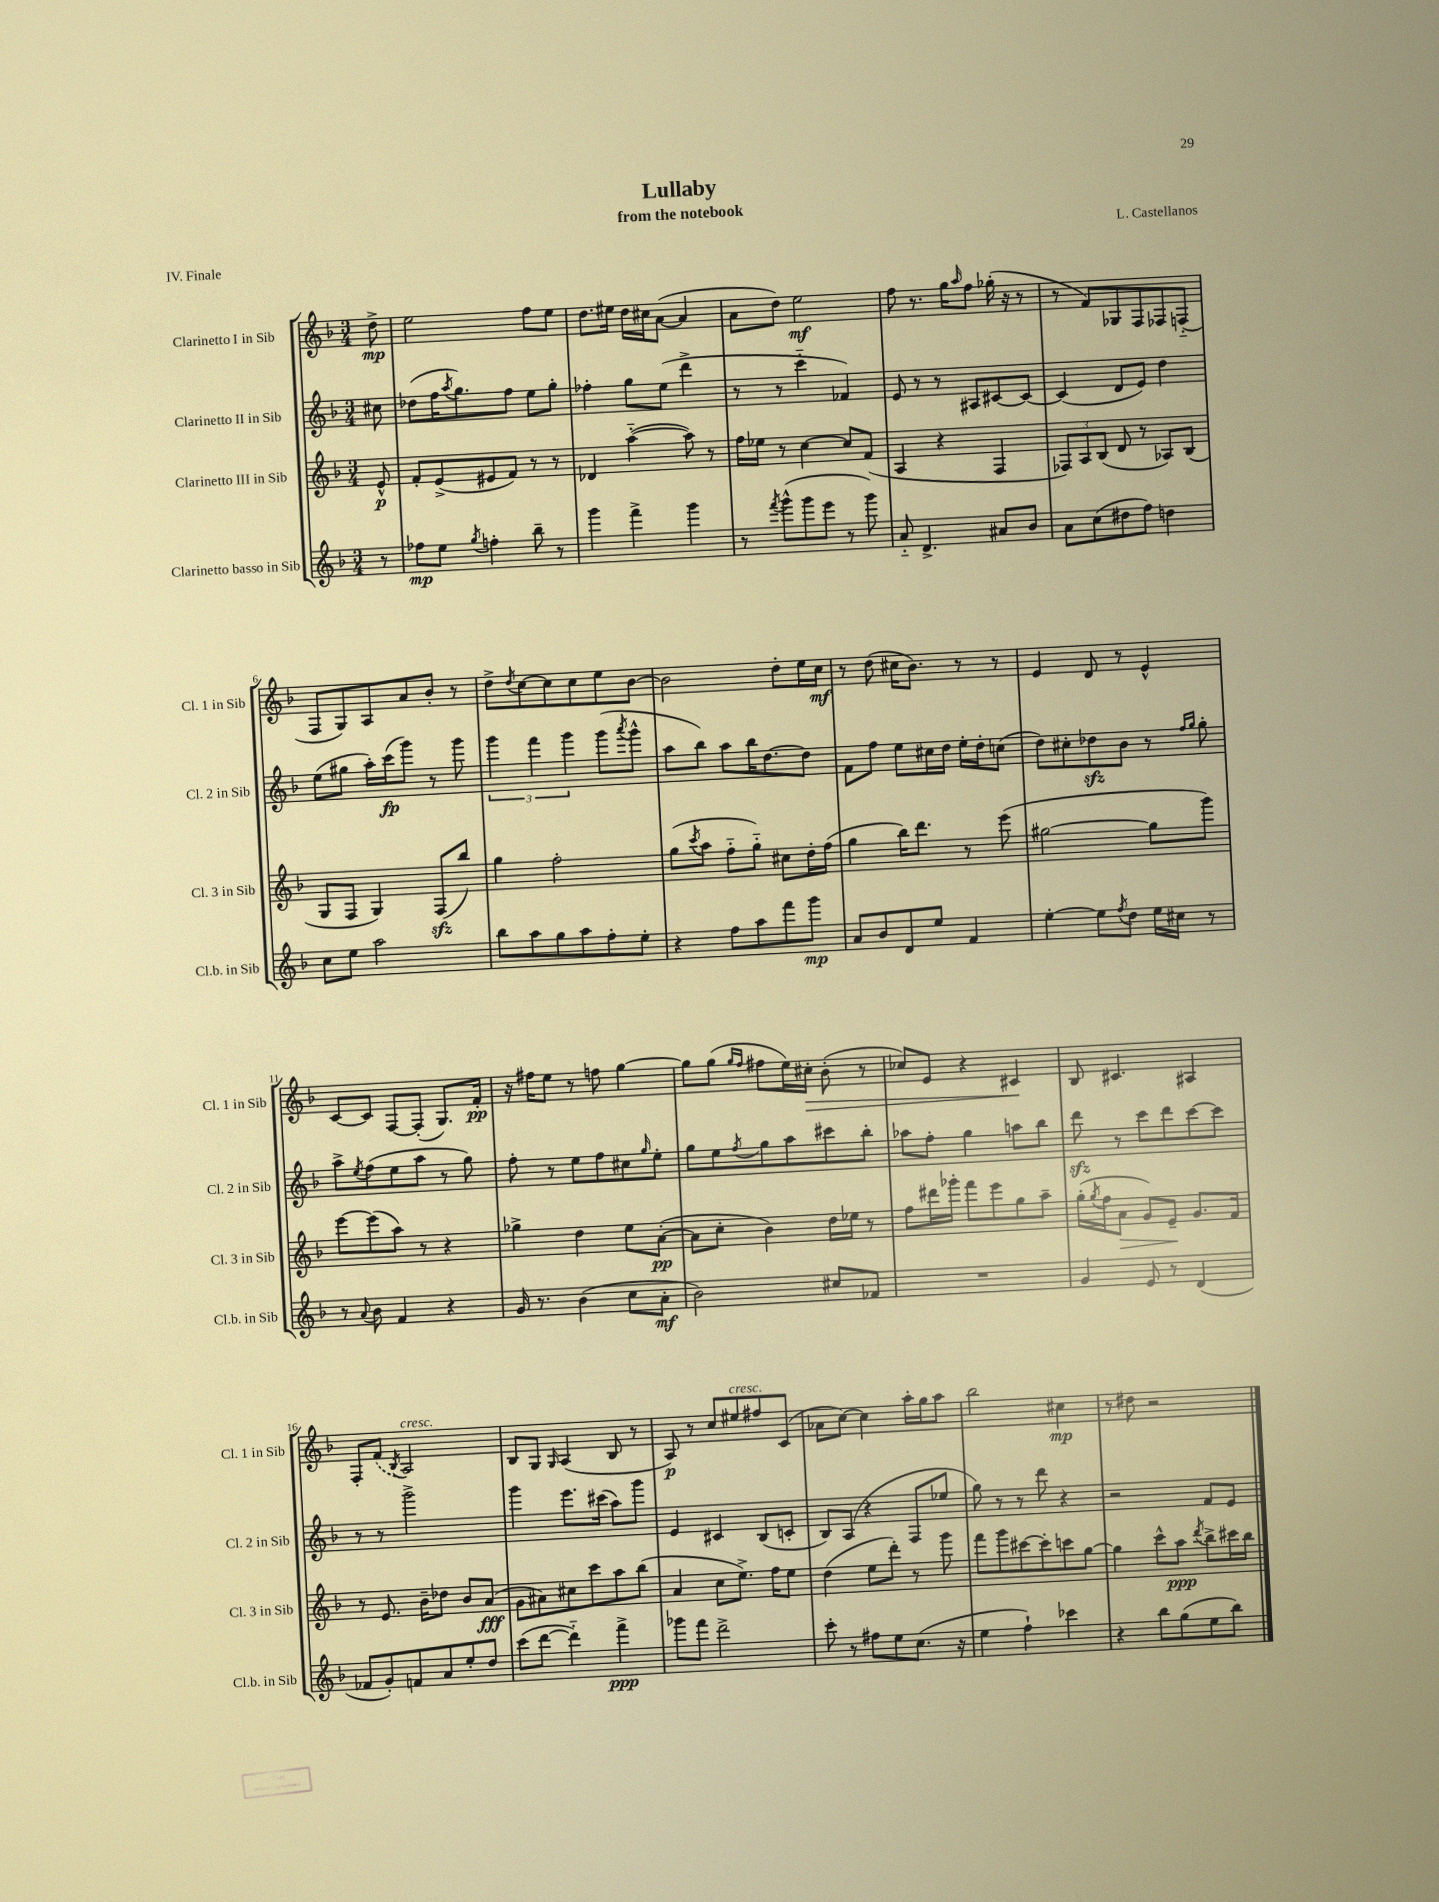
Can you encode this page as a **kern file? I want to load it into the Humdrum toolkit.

**kern	**kern	**kern	**kern
*staff4	*staff3	*staff2	*staff1
*clefG2	*clefG2	*clefG2	*clefG2
*k[b-]	*k[b-]	*k[b-]	*k[b-]
*M3/4	*M3/4	*M3/4	*M3/4
8r	8e^^/	8cc#\	8dd^\
=	=	=	=
8ff-\L	8f'/L	(8dd-\L	2ee\
8ee\J	(8e^/	16ff\K	.
.	.	8qaa/	.
.	.	8.gg\)	.
8qgg/	.	.	.
4ff'\	8e#/	.	.
.	8f/J)	8ff\J	.
8bb-~\	8r	8ee\L	8ff\L
8r	8r	8gg'\J	8ee\J
=	=	=	=
4ggg\	4d-/	4ff-'\	8.dd\L
.	.	.	16ee#\Jk
4fff^\	([4aa'~\	8gg\L	16dd\LL
.	.	.	16cc#\J
.	.	(8ee\J	([8a\J
4ggg\	8aa\])	4ddd^\	4a/]
.	8r	.	.
=	=	=	=
8r	16ff\LL	8r	8a\L
.	16ee-\JJ	.	.
8qfff/	.	.	.
(8ggg^^\L	8r	8r	8dd\J)
8ggg\	[4cc\	4ccc'~\	2ee\
8eee\J	.	.	.
8r	8cc/]L	4f-/)	.
8ggg\)	(8f/J	.	.
=	=	=	=
8a'~/	4A/	8e/	8ff\
4.d^/	.	8r	8.r
.	4r	8r	.
.	.	.	16gg\LK
.	.	.	16qqaa/
.	.	8A#/L	8ff\J
8a#/L	4F/	[8c#/	(16gg-'\
.	.	.	16r
8b-/J	.	8c#/_J	8r
=	=	=	=
8a\L	12F-/L)	(4c#/]	8r
.	12A/	.	.
(8cc\	.	.	8f/L)
.	(12B-/J	.	.
8dd#\	8d/	8d/L	8G-/
8ff\J)	8r	8e/J)	8F/
4dd\	8A-/L)	4dd\	8F-/
.	(8B-/J	.	(8F'~/J
=	=	=	=
8cc\L	8G/L	(8ee\L	8F/L
8ee\J	8F/J	8gg#\J	8G/)
2aa\	4G/)	16aa'\LL)	8A/
.	.	(16ccc\J	.
.	.	8ggg\J)	8a/
.	(8F/L	8r	8b-'/J
.	8bb-/J)	8ggg\	8r
=	=	=	=
8bb-\L	4gg\	6ggg\	8dd^\L
.	.	.	8qdd/
8aa\	.	.	[8cc\
.	.	6fff\	.
8gg\	2ff'\	.	8cc\]
.	.	6ggg\	.
8aa\	.	.	8cc\
8ff'\	.	(8ggg\L	8ee\
.	.	8qaaa/	.
8ee'\J	.	8ggg^^\J	[8b-\J
=	=	=	=
4r	(8gg\L	8aa\L	2b-\]
.	8qccc/	.	.
.	8aa\J	8bb-\J)	.
8ff\L	8ff'~\L	8aa\L	.
8aa\	8gg'~\J)	16bb-\K	.
.	.	[8.dd\	.
8fff\	8cc#\L	.	8dd'\L
8ggg\J	16dd'\L	8dd\]J	16ee\L
.	(16ff\JJ	.	16cc\JJ
=	=	=	=
8a/L	4gg\	8f\L	8r
8b-/	.	8ff\J	(8dd\
8d/	16bb-\LK)	8ee\L	16cc#\LK
.	8.ddd\J	.	8.b-\J)
8ee/J	.	16cc#\L	.
.	.	16dd\JJ	.
4f/	8r	16ee'\LL	8r
.	.	16dd'\J	.
.	(8eee\	(8cc\J	8r
=	=	=	=
[4ee'\	[2gg#\	8dd\L)	4e/
.	.	8cc#'\	.
8ee\]L	.	8dd-\	8d/
8qff/	.	.	.
8dd\J	.	8b-\J	8r
16ee\LL	8gg#\]L	8r	4e^^/
16cc#\JJ	.	.	.
.	.	16qqff/LL	.
.	.	16qqgg/JJ	.
8r	8ggg\J)	8gg'\	.
=	=	=	=
8r	[8eee\L	8aa^\L	[8c/L
8qqa/	.	8qee/	.
8b-\	(8eee\]	(8ff\	8c/]J
4f/	8aa\J)	8ee\	[8F/L
.	8r	8aa\J	(8F'/]J
4r	4r	8r	8.G/L)
.	.	8gg\)	.
.	.	.	16f'/Jk
=	=	=	=
16g/	4gg-^\	8ff'\	16r
8.r	.	.	16ff#\LK
.	.	8r	8ee\J
(4b-\	4dd\	8ee\L	8r
.	.	8ff\	8ff\
8cc\L	8ee\L	8cc#\	[4gg\
.	.	16qqgg/	.
8a'\J	([8a'\J	8ee'\J	.
=	=	=	=
2b-\)	8a\]L	8gg\L	8gg\]L
.	8cc'\J	8ee\	(8gg\J
.	.	.	16qqgg/LL
.	.	8qff/	16qqff/JJ
.	4b-\)	8gg\	8ff#\L
.	.	8aa\	16ee\L)
.	.	.	16cc#'\JJ
8cc#/L	16dd\LL	8ccc#\	(8b-'\
.	16ee-\JJ	.	.
8f-/J	8r	8bb-'\J	8r
=	=	=	=
2.r	8ff\L	8aa-\L	8cc-/L)
.	16ddd#\L	8ff'\J	8e/J
.	16ggg-'\JJ	.	.
.	8fff\L	4gg\	4r
.	8eee\	.	.
.	8gg\	8aa\L	4c#/
.	8aa~\J	8bb-\J	.
=	=	=	=
4g/	(16gg'\LL	8ddd\	8B-/
.	8qgg/	.	.
.	16ff\J	.	.
.	8a\J	8r	4.c#/
8e/	8g/L)	8ccc\L	.
8r	8e~/J	8ddd\	.
(4d/	8.g/L	[8ccc\	4A#/
.	.	8ccc\]J	.
.	16f/Jk	.	.
=	=	=	=
8f-/L	8r	8r	8F'/L
8g'/)	8.e/	8r	(8f/J
.	.	.	8qB-/
8f/	.	2ggg^\	2A/)
.	16b-~\LK	.	.
8a/	8dd-\J	.	.
8ee'/	8b-/L	.	.
8dd/J	(8a/J	.	.
=	=	=	=
(8ccc\L	8g\L	4ggg\	8B-/L
[8ddd\J	8a#\)	.	8G/J
.	.	.	16qqG/
4ddd'~\])	8cc#\	8.eee\L	(4A/
.	8ccc\	.	.
.	.	(16ccc#\Jk	.
4fff^\	8aa\	8aa\L)	8B-/
.	(8bb-\J	8ggg\J	8r
=	=	=	=
8ggg-\L	4a/	4e/	8A/)
8fff\J	.	.	8r
2ddd^\	8cc\L	4c#/	8cc/L
.	8.ee^\J)	.	8ee#/
.	.	(8B-/L	8ff#/
.	16ff\LK	.	.
.	8ee\J	8c'/J	(8c/J
=	=	=	=
8ccc'\	(4dd\	8B-/L)	8a-\L
8r	.	(8A/J	[8cc\J)
8ff#\L	8ee\L	4r	4cc\]
8ee\	8ddd'\J)	.	.
(8.cc\J	8r	8F/L	16aa'\LL
.	.	.	16gg\J
.	8ggg\	8ee-/J	8aa\J
16r	.	.	.
=	=	=	=
4ee\	8fff\L	8gg\)	2bb-\
.	8ggg\	8r	.
4ff`\)	[8ccc#\	8r	.
.	8ccc#'\]	8ddd\	.
4ccc-\	8ccc\	4r	4cc#\
.	[8gg\J	.	.
=	=	=	=
4r	4gg\]	2r	8r
.	.	.	8dd#\
8bb-\L	8ccc^^\L	.	2r
(8gg\	8aa\J	.	.
.	8qddd/	.	.
8ee\	8bb-^\L	8f/L	.
8bb-\J)	16ccc#\L	8e/J	.
.	16bb-\JJ	.	.
==	==	==	==
*-	*-	*-	*-
